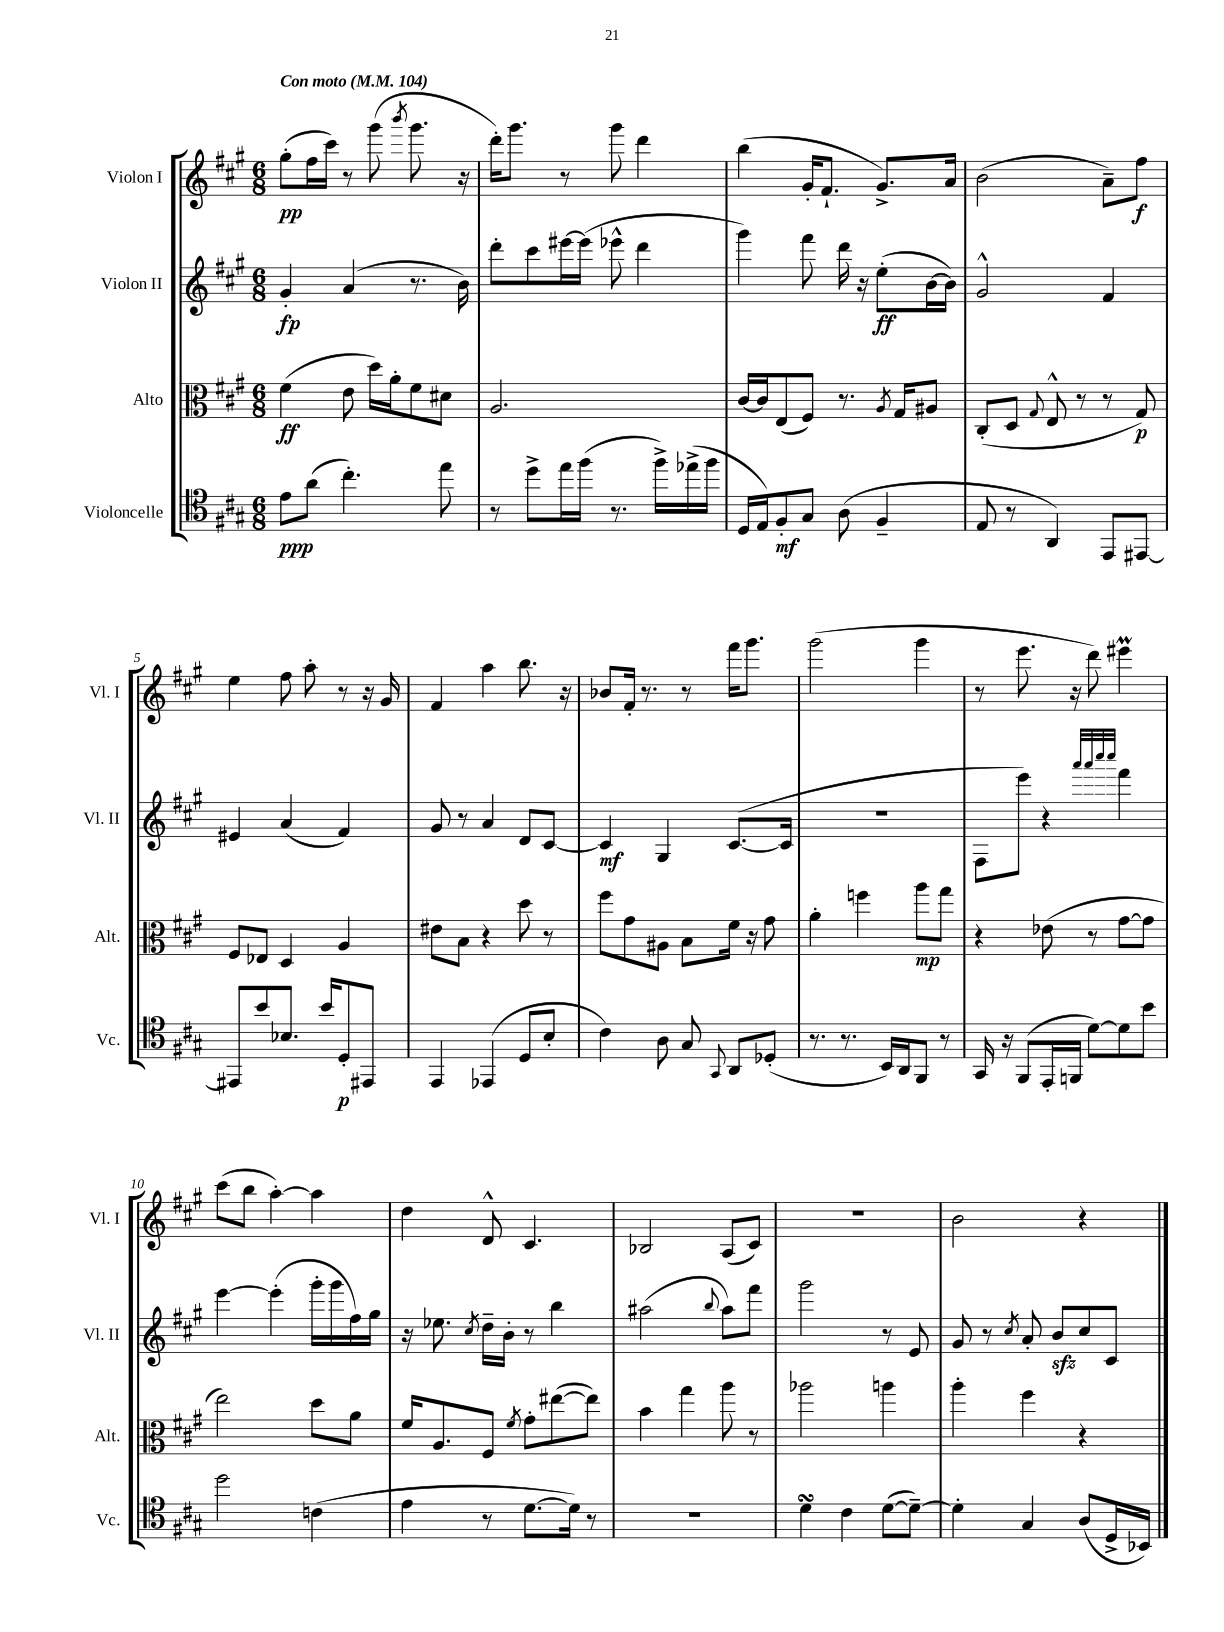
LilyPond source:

<<
\new StaffGroup <<
\new Staff = "s0" \with { instrumentName = "Violon I" shortInstrumentName = "Vl. I" } {
    \clef treble \key a \major \numericTimeSignature \time 6/8 \tempo "Con moto" 4 = 104
    \autoBeamOff gis''8[-.\pp( fis''16 cis'''16]) r8 gis'''8( \acciaccatura { b'''8 } gis'''8. r16 |
    d'''16[-.) gis'''8.] r8 gis'''8 d'''4 |
    b''4( gis'16[-. fis'8.]-! gis'8.[->) a'16] |
    b'2( a'8[--) fis''8]\f |
    e''4 fis''8 a''8-. r8 r16 gis'16 |
    fis'4 a''4 b''8. r16 |
    bes'8[ fis'16]-. r8. r8 fis'''16[ gis'''8.] |
    gis'''2( gis'''4 |
    r8 e'''8. r16 d'''8) eis'''4\prall |
    cis'''8[( b''8] a''4~-.) a''4 |
    d''4 d'8-^ cis'4. |
    bes2 a8[( cis'8]) |
    R2. |
    b'2 r4 \bar "|." |
}
\new Staff = "s1" \with { instrumentName = "Violon II" shortInstrumentName = "Vl. II" } {
    \clef treble \key a \major \numericTimeSignature \time 6/8
    \autoBeamOff gis'4-.\fp a'4( r8. b'16) |
    d'''8[-. cis'''8 eis'''16~ eis'''16]( ees'''8-^ d'''4 |
    gis'''4) fis'''8 d'''16 r16 e''8[-.\ff( b'16~ b'16]) |
    gis'2-^ fis'4 |
    eis'4 a'4( fis'4) |
    gis'8 r8 a'4 d'8[ cis'8]~ |
    cis'4\mf gis4 cis'8.[~( cis'16] |
    R2. |
    fis8[ e'''8]) r4 \grace { a'''32[ a'''32 cis''''32 cis''''32] } fis'''4 |
    e'''4~ e'''4-.( gis'''16[-. gis'''16 fis''16) gis''16] |
    r16 ees''8. \acciaccatura { cis''8 } d''16[-- b'16]-. r8 b''4 |
    ais''2( \appoggiatura { b''8 } ais''8[) fis'''8] |
    gis'''2 r8 e'8 |
    gis'8 r8 \acciaccatura { cis''8 } a'8-. b'8[\sfz cis''8 cis'8] \bar "|." |
}
\new Staff = "s2" \with { instrumentName = "Alto" shortInstrumentName = "Alt." } {
    \clef alto \key a \major \numericTimeSignature \time 6/8
    \autoBeamOff fis'4\ff( e'8 d''16[) a'16-. fis'8 dis'8] |
    a2. |
    cis'16[~ cis'16 e8( fis8]) r8. \acciaccatura { a8 } gis16[ ais8] |
    cis8[-.( d8] \appoggiatura { gis8 } e8-^ r8 r8 gis8\p) |
    fis8[ ees8] d4 a4 |
    eis'8[ b8] r4 d''8 r8 |
    fis''8[ gis'8 ais8] b8[ fis'16] r16 gis'8 |
    a'4-. f''4 a''8[\mp gis''8] |
    r4 ees'8( r8 gis'8[~ gis'8] |
    e''2) d''8[ a'8] |
    fis'16[ a8. fis8] \acciaccatura { fis'8 } gis'8[-. eis''8~( eis''8]) |
    b'4 gis''4 a''8 r8 |
    aes''2 a''4 |
    a''4-. fis''4 r4 \bar "|." |
}
\new Staff = "s3" \with { instrumentName = "Violoncelle" shortInstrumentName = "Vc." } {
    \clef tenor \key a \major \numericTimeSignature \time 6/8
    \autoBeamOff e'8[\ppp a'8]( cis''4.-.) e''8 |
    r8 d''8[-> e''16 fis''16]( r8. fis''16[->) ees''16->( fis''16] |
    d16[ e16) fis8-.\mf gis8] a8( fis4-- |
    e8 r8 a,4) e,8[ eis,8]~ |
    eis,8[ b'8 bes8.] b'16[ d8-.\p eis,8] |
    e,4 ees,4( d8[ b8]-. |
    cis'4) a8 gis8 \appoggiatura { gis,8 } a,8[ des8]-.( |
    r8. r8. b,16[) a,16 fis,8] r8 |
    gis,16 r16 fis,8[( e,16-. f,16] d'8[~) d'8 b'8] |
    d''2 c'4( |
    e'4 r8 d'8.[~ d'16]) r8 |
    R2. |
    d'4\turn cis'4 d'8[~( d'8]~--) |
    d'4-. gis4 a8[( d16-> bes,16]) \bar "|." |
}
>>
>>
